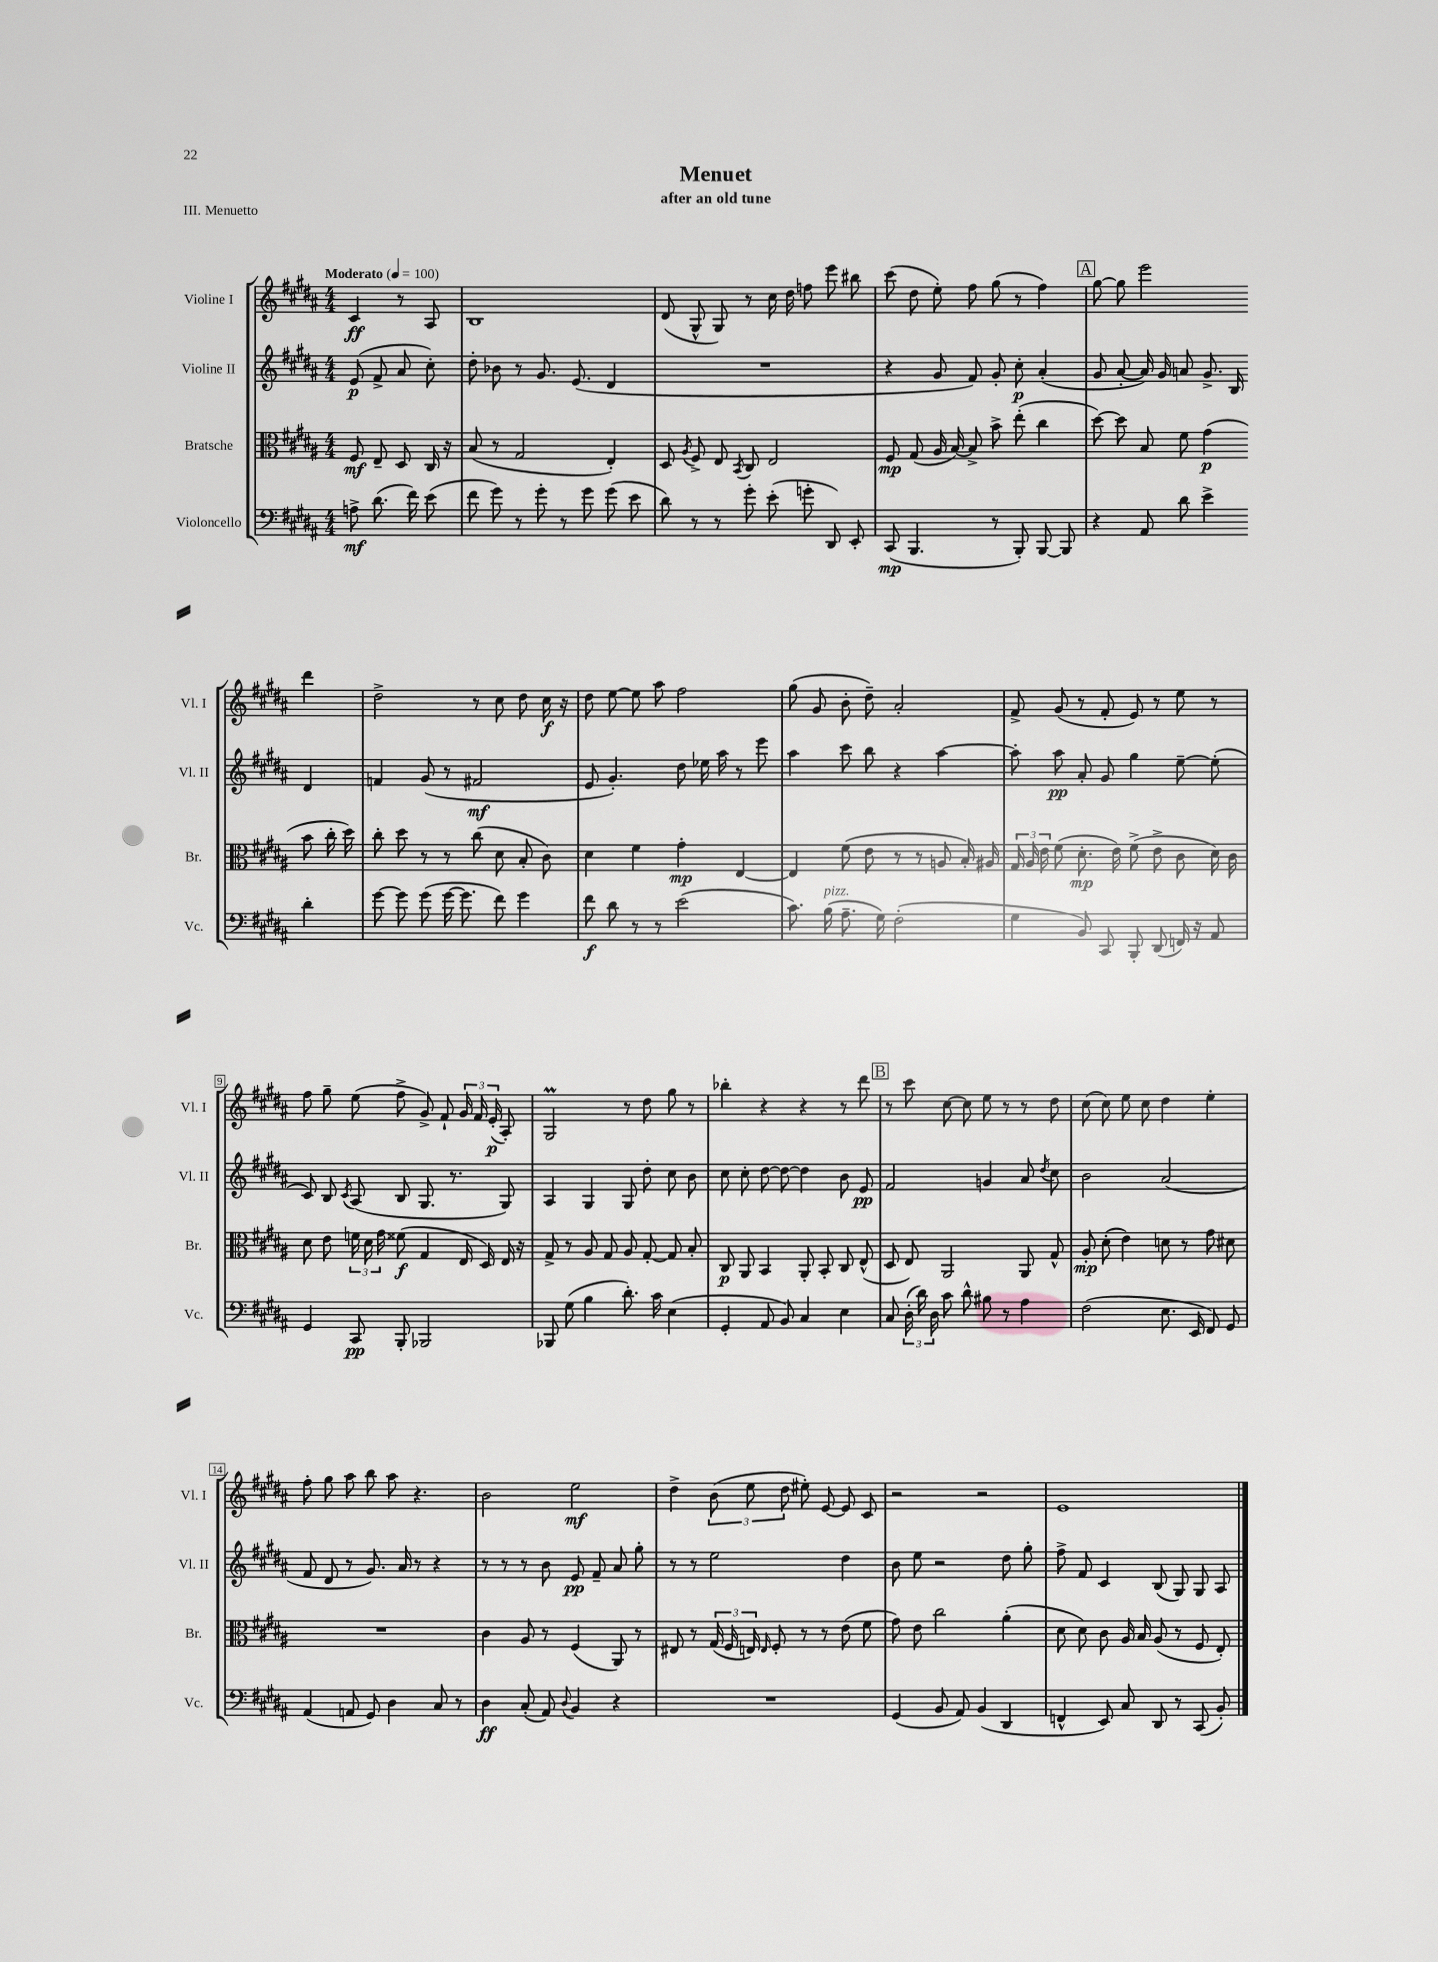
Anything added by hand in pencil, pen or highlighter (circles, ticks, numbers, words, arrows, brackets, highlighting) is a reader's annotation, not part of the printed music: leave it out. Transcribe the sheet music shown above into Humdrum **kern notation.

**kern	**dynam	**kern	**dynam	**kern	**dynam	**kern	**dynam
*part4	*part4	*part3	*part3	*part2	*part2	*part1	*part1
*staff4	*staff4	*staff3	*staff3	*staff2	*staff2	*staff1	*staff1
*I"Violoncello	*	*I"Bratsche	*	*I"Violine II	*	*I"Violine I	*
*I'Vc.	*	*I'Br.	*	*I'Vl. II	*	*I'Vl. I	*
*clefF4	*	*clefC3	*	*clefG2	*	*clefG2	*
*k[f#c#g#d#a#]	*	*k[f#c#g#d#a#]	*	*k[f#c#g#d#a#]	*	*k[f#c#g#d#a#]	*
*M4/4	*	*M4/4	*	*M4/4	*	*M4/4	*
*MM100	*	*MM100	*	*MM100	*	*MM100	*
=	=	=	=	=	=	=	=
!	!	!	!	!	!	!LO:TX:a:B:t=Moderato	!
8An^\	mf	8F#/	mf	(8e/	p	4c#/	ff
(8.d#\	.	8E~/	.	8f#^/	.	.	.
.	.	8D#/	.	8a#/	.	8r	.
16f#\)	.	.	.	.	.	.	.
(8e\	.	16C#/	.	8cc#'\)	.	8A#/	.
.	.	16r	.	.	.	.	.
=1	=1	=1	=1	=1	=1	=1	=1
8f#\	.	(8B/	.	8dd#'\	.	1B	.
8g#\)	.	8r	.	8b-X\	.	.	.
8r	.	2G#/	.	8r	.	.	.
8g#'\	.	.	.	8.g#/	.	.	.
8r	.	.	.	.	.	.	.
.	.	.	.	(8.e/	.	.	.
8g#\	.	.	.	.	.	.	.
(8g#\	.	4E'/)	.	4d#/	.	.	.
8e\	.	.	.	.	.	.	.
=2	=2	=2	=2	=2	=2	=2	=2
8d#\)	.	8D#/	.	1r	.	(8d#/	.
.	.	8qA#/	.	.	.	.	.
8r	.	8F#^/	.	.	.	8G#^^/	.
8r	.	8E/	.	.	.	8G#/)	.
.	.	8qBB/	.	.	.	.	.
8g#'\	.	8C#/	.	.	.	8r	.
(8e'\	.	2E/	.	.	.	16cc#\	.
.	.	.	.	.	.	16dd#\	.
8gn'\	.	.	.	.	.	8ffn\	.
8DD#/)	.	.	.	.	.	8eee\	.
8EE'/	.	.	.	.	.	8bb#X\	.
=3	=3	=3	=3	=3	=3	=3	=3
(8CC#/	mp	8F#/	mp	4r	.	(8ccc#\	.
4.BBB/	.	(8G#/	.	.	.	8dd#\	.
.	.	16A#/	.	8g#/	.	8ee'\)	.
.	.	[16B/)	.	.	.	.	.
.	.	8B^/]	.	8f#/)	.	8ff#\	.
8r	.	8b^\	.	8g#'/	.	(8gg#\	.
8BBB'/)	.	(8ee'\	.	8cc#'\	p	8r	.
[8BBB/	.	4cc#\	.	(4a#'/	.	4ff#\)	.
8BBB/]	.	.	.	.	.	.	.
!!LO:REH:place=s1:t=A
=4	=4	=4	=4	=4	=4	=4	=4
4r	.	[8dd#\)	.	8g#/	.	[8gg#\	.
.	.	8dd#\]	.	[8a#'/	.	8gg#\]	.
8AA#/	.	8B/	.	16a#/])	.	2eee\	.
.	.	.	.	16g#/	.	.	.
8d#\	.	8f#\	.	8an/	.	.	.
4e^\	.	(4g#\	p	8.g#^/	.	.	.
.	.	.	.	16B/	.	.	.
4d#'\	.	8b\	.	4d#/	.	4ddd#\	.
.	.	16cc#'\	.	.	.	.	.
.	.	16dd#\)	.	.	.	.	.
!!LO:LB:g=z
=5	=5	=5	=5	=5	=5	=5	=5
[8g#\	.	8cc#'\	.	4fn/	.	2dd#^\	.
8g#\]	.	8dd#\	.	.	.	.	.
(8g#\	.	8r	.	(8g#/	.	.	.
[16g#\	.	8r	.	8r	.	.	.
8.g#\]	.	.	.	.	.	.	.
.	.	(8cc#\	.	2f#X/	mf	8r	.
8f#\)	.	8d#\	.	.	.	8cc#\	.
4g#\	.	8B'/	.	.	.	8dd#\	.
.	.	8c#\)	.	.	.	16cc#\	f
.	.	.	.	.	.	16r	.
=6	=6	=6	=6	=6	=6	=6	=6
8f#\	f	4d#\	.	8e/	.	8dd#\	.
8d#\	.	.	.	4.g#'/)	.	[8ee\	.
8r	.	4f#\	.	.	.	8ee\]	.
8r	.	.	.	.	.	8aa#\	.
(2e\	.	4g#'\	mp	8dd#\	.	2ff#\	.
.	.	.	.	16ee-X\	.	.	.
.	.	.	.	16aa#\	.	.	.
.	.	[4E/	.	8r	.	.	.
.	.	.	.	8eee\	.	.	.
=7	=7	=7	=7	=7	=7	=7	=7
8.c#\)	.	4E/]	.	4aa#\	.	(8gg#\	.
.	.	.	.	.	.	8g#/	.
!LO:TX:a:i:t=pizz.	!	!	!	!	!	!	!
(16B\	.	.	.	.	.	.	.
8.A#~\	.	(8f#\	.	8ccc#\	.	8b'\	.
.	.	8e\	.	8bb\	.	8dd#~\)	.
16G#\)	.	.	.	.	.	.	.
(2F#'\	.	8r	.	4r	.	2a#'/	.
.	.	8r	.	.	.	.	.
.	.	8An/	.	[4aa#\	.	.	.
.	.	16B'/)	.	.	.	.	.
.	.	16A#X/	.	.	.	.	.
=8	=8	=8	=8	=8	=8	=8	=8
4G#\	.	24G#/	.	8aa#'\]	.	8f#^/	.
.	.	24A#/	.	.	.	.	.
.	.	24e\	.	.	.	.	.
.	.	(8f#\	.	8aa#\	pp	(8g#/	.
8BB/)	.	8.d#'\	mp	8a#'/	.	8r	.
8CC#/	.	.	.	8g#/	.	8f#'/	.
.	.	16e\)	.	.	.	.	.
8BBB'/	.	(8f#^\	.	4gg#\	.	8e/)	.
(8DD#/	.	8e^\	.	.	.	8r	.
16FFn/)	.	8c#\	.	[8ee~\	.	8ee\	.
16r	.	.	.	.	.	.	.
8AA#/	.	16d#\)	.	(8ee'\]	.	8r	.
.	.	16c#\	.	.	.	.	.
!!LO:LB:g=z
=9	=9	=9	=9	=9	=9	=9	=9
4GG#/	.	8d#\	.	8c#/)	.	8ff#\	.
.	.	8e\	.	8B/	.	8gg#~\	.
.	.	.	.	8qc#/	.	.	.
8CC#/	pp	24fn\	.	(8A#/	.	(8ee\	.
.	.	24d#\	.	.	.	.	.
.	.	24g#\	.	.	.	.	.
8BBB'/	.	(8f##X\	f	8B/	.	8ff#^\	.
2BBB-X/	.	4G#/	.	8.G#/	.	8g#^/)	.
.	.	.	.	.	.	8f#`/	.
.	.	.	.	8.r	.	.	.
.	.	16E/	.	.	.	24g#/	.
.	.	.	.	.	.	24f#/	.
.	.	16D#/)	.	.	.	.	.
.	.	.	.	.	.	(24e'/	p
.	.	16E/	.	8G#/)	.	8A#'/)	.
.	.	16r	.	.	.	.	.
=10	=10	=10	=10	=10	=10	=10	=10
8BBB-X/	.	8G#^/	.	4A#/	.	2G#M/	.
(8G#\	.	8r	.	.	.	.	.
4B\	.	8A#/	.	4G#/	.	.	.
.	.	8G#/	.	.	.	.	.
8.d#'\)	.	8A#/	.	8G#/	.	8r	.
.	.	[8G#'/	.	8dd#'\	.	8dd#\	.
16c#\	.	.	.	.	.	.	.
(4E\	.	8G#/]	.	8cc#\	.	8gg#\	.
.	.	8B'/	.	8b\	.	8r	.
=11	=11	=11	=11	=11	=11	=11	=11
4GG#'/	.	8C#/	p	8cc#\	.	4bb-X'\	.
.	.	8AA#/	.	8cc#'\	.	.	.
8AA#/	.	4BB/	.	[8dd#\	.	4r	.
8BB/)	.	.	.	8dd#\_	.	.	.
4C#/	.	8AA#'/	.	4dd#\]	.	4r	.
.	.	8BB'/	.	.	.	.	.
4E\	.	8C#/	.	8b\	.	8r	.
.	.	(8E^^/	.	8e/	pp	8ddd#\	.
!!LO:REH:place=s1:t=B
=12	=12	=12	=12	=12	=12	=12	=12
8C#/	.	8D#/	.	2f#/	.	8r	.
(24D#'\	.	8E/)	.	.	.	8ccc#\	.
24d#\)	.	.	.	.	.	.	.
24D#\	.	.	.	.	.	.	.
8c#\	.	2AA#/	.	.	.	[8cc#\	.
8d#^^\	.	.	.	.	.	8cc#\]	.
8B#X\	.	.	.	4gn/	.	8ee\	.
8r	.	.	.	.	.	8r	.
4A#\	.	8AA#/	.	8a#/	.	8r	.
.	.	.	.	8qdd#/	.	.	.
.	.	8G#^^/	.	8cc#\	.	8dd#\	.
=13	=13	=13	=13	=13	=13	=13	=13
(2F#\	.	8A#'/	mp	2b\	.	(8cc#\	.
.	.	(8d#'\	.	.	.	8cc#\)	.
.	.	4e\)	.	.	.	8ee\	.
.	.	.	.	.	.	8cc#\	.
8.E\	.	8dn\	.	(2a#/	.	4dd#\	.
.	.	8r	.	.	.	.	.
16EE/	.	.	.	.	.	.	.
8FF#/)	.	8g#\	.	.	.	4ee'\	.
8GG#/	.	8d#X\	.	.	.	.	.
!!LO:LB:g=z
=14	=14	=14	=14	=14	=14	=14	=14
(4AA#/	.	1r	.	8f#/	.	8ff#'\	.
.	.	.	.	8d#/	.	8gg#\	.
8AAn/	.	.	.	8r	.	8aa#\	.
8GG#/)	.	.	.	8.g#/)	.	8bb\	.
4D#\	.	.	.	.	.	8aa#\	.
.	.	.	.	16a#/	.	.	.
.	.	.	.	8r	.	4.r	.
8C#/	.	.	.	4r	.	.	.
8r	.	.	.	.	.	.	.
=15	=15	=15	=15	=15	=15	=15	=15
4D#\	ff	4c#\	.	8r	.	2b\	.
.	.	.	.	8r	.	.	.
(8C#'/	.	8A#/	.	8r	.	.	.
8AA#/)	.	8r	.	8b\	.	.	.
8qqD#/	.	.	.	.	.	.	.
4BB/	.	(4F#/	.	8e/	pp	2ee\	mf
.	.	.	.	8f#~/	.	.	.
4r	.	8AA#/)	.	8a#/	.	.	.
.	.	8r	.	8gg#'\	.	.	.
=16	=16	=16	=16	=16	=16	=16	=16
1r	.	8E#X/	.	8r	.	4dd#^\	.
.	.	8r	.	8r	.	.	.
.	.	(24G#/	.	2ee\	.	(12b\	.
.	.	24F#/	.	.	.	.	.
.	.	24En/)	.	.	.	12ee\	.
.	.	16qqE/	.	.	.	.	.
.	.	8F#'/	.	.	.	.	.
.	.	.	.	.	.	12dd#\	.
.	.	8r	.	.	.	8ee#X'\)	.
.	.	8r	.	.	.	[8e/	.
.	.	(8e\	.	4dd#\	.	8e/]	.
.	.	8f#\	.	.	.	8c#/	.
=17	=17	=17	=17	=17	=17	=17	=17
(4GG#/	.	8g#\)	.	8b\	.	2r	.
.	.	8e\	.	8ee\	.	.	.
8BB/	.	2cc#\	.	2r	.	.	.
8AA#/)	.	.	.	.	.	.	.
(4BB/	.	.	.	.	.	2r	.
4DD#/	.	(4a#'\	.	8dd#\	.	.	.
.	.	.	.	8gg#'\	.	.	.
=18	=18	=18	=18	=18	=18	=18	=18
4FFn^^/	.	8d#\	.	8ff#^\	.	1e	.
.	.	8d#\)	.	8f#/	.	.	.
8EE/)	.	8c#\	.	4c#/	.	.	.
8C#/	.	16A#/	.	.	.	.	.
.	.	16B/	.	.	.	.	.
8DD#/	.	(8A#/	.	(8B/	.	.	.
8r	.	8r	.	8G#/)	.	.	.
(8CC#/	.	8F#/	.	8G#/	.	.	.
8BB'/)	.	8E'/)	.	8A#/	.	.	.
==	==	==	==	==	==	==	==
*-	*-	*-	*-	*-	*-	*-	*-
